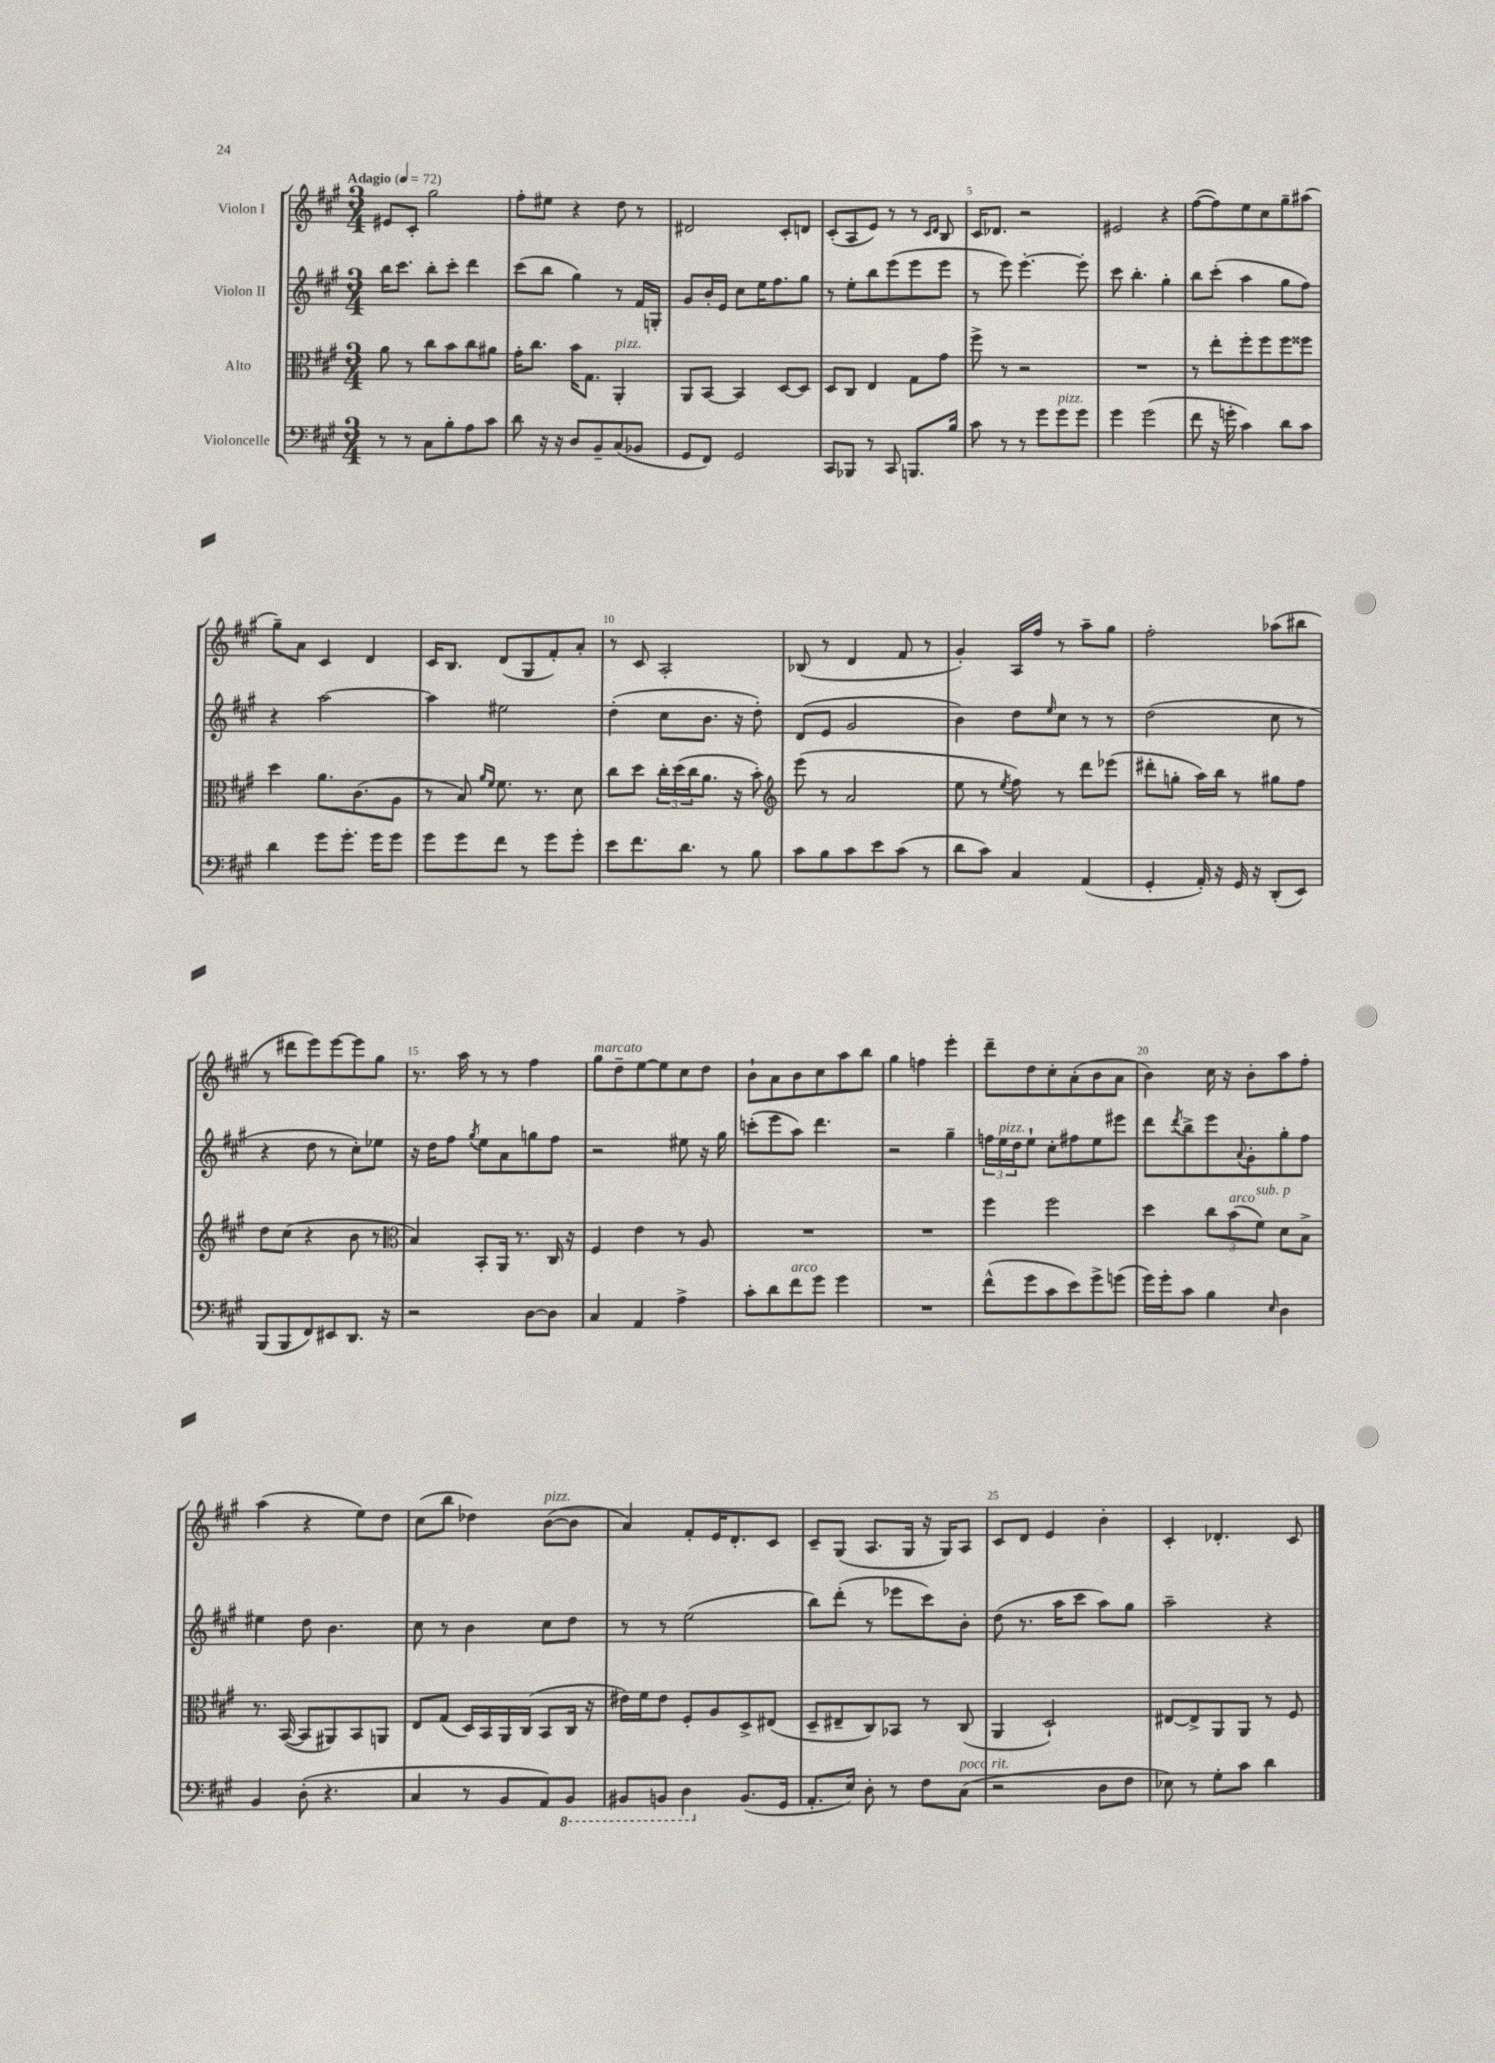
<<
\new StaffGroup <<
\new Staff = "s0" \with { instrumentName = "Violon I" } {
    \clef treble \key a \major \numericTimeSignature \time 3/4 \tempo "Adagio" 4 = 72
    eis'8 cis'8-. gis''2 |
    fis''8-. eis''8 r4 d''8 r8 |
    dis'2 cis'8-. d'8 |
    cis'8-.( a8 e'8) r8 r8 \grace { cis'16 d'16 } b8 |
    cis'16 des'8. r2 |
    eis'2 r4 |
    fis''8~( fis''8) e''8 cis''8 gis''8-- ais''8( |
    gis''8--) a'8 cis'4 d'4 |
    cis'16 b8. d'8( gis8 fis'8-.) a'8-. |
    r8 cis'8 a2-. |
    bes8( r8 d'4 fis'8 r8 |
    gis'4-.) a16 fis''16 r8 a''8-- gis''8 |
    fis''2-. aes''8( bis''8 |
    r8 dis'''8 e'''8) e'''8~ e'''8 gis''8 |
    r8. a''16 r8 r8 fis''4 |
    gis''8^\markup { \italic "marcato" } d''8-- e''8~ e''8 cis''8 d''8 |
    b'8-! a'8 b'8 cis''8 a''8 b''8 |
    gis''4 f''4 e'''4-. |
    d'''8-- d''8 cis''8-. a'8-.( b'8 a'8 |
    b'4) cis''16 r16 b'8-. a''8 fis''8-. |
    a''4( r4 e''8) d''8 |
    cis''8( b''8 des''4) b'8~^\markup { \italic "pizz." }( b'8 |
    a'4) fis'8-. e'16 d'8.-. cis'8 |
    cis'8-- gis8( a8. gis16 r16 gis16) a8 |
    cis'8 d'8 e'4 b'4-. |
    cis'4-. des'4.-. cis'8 \bar "|." |
}
\new Staff = "s1" \with { instrumentName = "Violon II" } {
    \clef treble \key a \major \numericTimeSignature \time 3/4
    b''16 cis'''8. b''8-. cis'''8-. d'''4 |
    cis'''8( b''8 gis''4) r8 fis'16 g16-. |
    gis'8 b'16-. e'16 cis''8 e''16 fis''8. gis''8 |
    r8 e''8-. b''8 e'''8( e'''8 e'''8 |
    r8 e'''8) e'''4.~-. e'''8-. |
    cis'''8 b''4.-. gis''4-. |
    b''8 cis'''8-.( a''4 gis''8 fis''8) |
    r4 a''2~ |
    a''4 eis''2 |
    d''4-.( cis''8 b'8. r16 d''8-.) |
    d'8( e'8 gis'2 |
    b'4) d''8 \grace { e''16 } cis''8 r8 r8 |
    d''2( cis''8 r8 |
    r4 d''8 r8 cis''8-.) ees''8 |
    r16 d''16 fis''8 \acciaccatura { gis''8 } e''8 a'8 g''8 fis''8 |
    r2 eis''8 r16 gis''16 |
    c'''8-.( e'''8 a''8) d'''4. |
    r2 gis''4-- |
    \tuplet 3/2 { f''16 e''16^\markup { \italic "pizz." } d''16 } e''8-! cis''8-. fis''8 e''8 eis'''8 |
    d'''8 \acciaccatura { d'''8 } b''8-> e'''8 \appoggiatura { a'8 } gis'8-. gis''8-. fis''8 |
    eis''4 d''8 b'4. |
    cis''8 r8 b'4 cis''8 d''8 |
    r8 r8 e''2( |
    b''8) d'''8-.( r8 ees'''8 cis'''8) b'8-. |
    d''8( r8. a''16 cis'''8 a''8) gis''8 |
    a''2-- r4 \bar "|." |
}
\new Staff = "s2" \with { instrumentName = "Alto" } {
    \clef alto \key a \major \numericTimeSignature \time 3/4
    a'8 r8 cis''8 b'8 cis''8 ais'8 |
    gis'16-. cis''8. b'16 gis8. a,4-.^\markup { \italic "pizz." } |
    a,8 b,8~ b,4 d8~ d8 |
    d8 cis8 e4 gis8 gis'8 |
    fis''8-> r8 r2 |
    R2. |
    r8 e''8-. fis''8-. fis''8 fis''8 fisis''8 |
    d''4 a'8. cis'8.( a8 |
    r8 b8) \grace { a'16 fis'16 } fis'8. r8. d'8 |
    cis''8 d''8 \tuplet 3/2 { cis''16-. d''16( cis''16 } a'8. r16 b'8-.) |
    \clef treble e'''8( r8 a'2 |
    e''8 r8 \acciaccatura { e''8 } fis''8) r8 d'''8 ees'''8( |
    dis'''8-. g''8-. a''16) b''16 r8 gis''8 fis''8 |
    d''8 cis''8( r4 b'8 r8 |
    \clef alto b4) b,8-. a,16 r8. cis16 r16 |
    fis4 e'4 r8 a8 |
    R2. |
    R2. |
    fis''4 fis''2 |
    d''4 \tuplet 3/2 { cis''8 b'8^\markup { \italic "arco" }( fis'8^\markup { \italic "sub. p" }) } d'8 b8-> |
    r8. b,16~( b,8 ais,8) b,8 a,8 |
    e8 gis8( d16) b,16 a,16 cis16( b,8 cis16 r16 |
    eis'16) fis'16 eis'8 fis8-. a8 d8-> eis8( |
    d8-- eis8-- cis8) bes,8 r8 cis8( |
    a,4 d2-!) |
    eis8~ eis8-> a,8 a,8 r8 fis8 \bar "|." |
}
\new Staff = "s3" \with { instrumentName = "Violoncelle" } {
    \clef bass \key a \major \numericTimeSignature \time 3/4
    r8 r8 cis8 b8-. a8 cis'8 |
    d'8 r16 r16 d8 b,8-- cis8( bes,8 |
    gis,8 fis,8) gis,2 |
    cis,8 bes,,8 r8 cis,8 b,,8. b16 |
    cis'8 r8 r8 gis'8 gis'8^\markup { \italic "pizz." } gis'8 |
    gis'4 gis'2( |
    fis'8 r16 g'16-. cis'4) d'8 cis'8 |
    d'4 gis'8 gis'8.-. gis'16 gis'8 |
    gis'8 gis'8 fis'8 r8 gis'8 gis'8-. |
    e'8 fis'8. d'8. r8 b8 |
    cis'8 b8 cis'8 e'8 cis'8( r8 |
    d'8 cis'8) cis4 a,4( |
    gis,4-. a,16-.) r16 gis,16 r16 d,8-.( e,8) |
    b,,8( b,,8 fis,8) eis,8 d,8. r16 |
    r2 d8~ d8 |
    cis4 a,4 a4-> |
    cis'8-. d'8 fis'8^\markup { \italic "arco" } gis'8 gis'4 |
    R2. |
    fis'8-^( gis'8 cis'8 e'8) gis'8-> g'8( |
    gis'16) gis'16-. cis'8 b4 \grace { e16 } d4 |
    b,4 d8-.( r4. |
    cis4 r8 b,8 a,8) \ottava #-1 b,,8 |
    bis,,8 b,,8 d,4 \ottava #0 b,8.( gis,16 |
    a,8.-. e16) d8-. r8 fis8 cis8^\markup { \italic "poco rit." }( |
    r2 d8 fis8 |
    ees8) r8 gis8-. cis'8 d'4 \bar "|." |
}
>>
>>
\layout { \context { \Score \override BarNumber.break-visibility = ##(#f #t #t) barNumberVisibility = #(every-nth-bar-number-visible 5) } }
